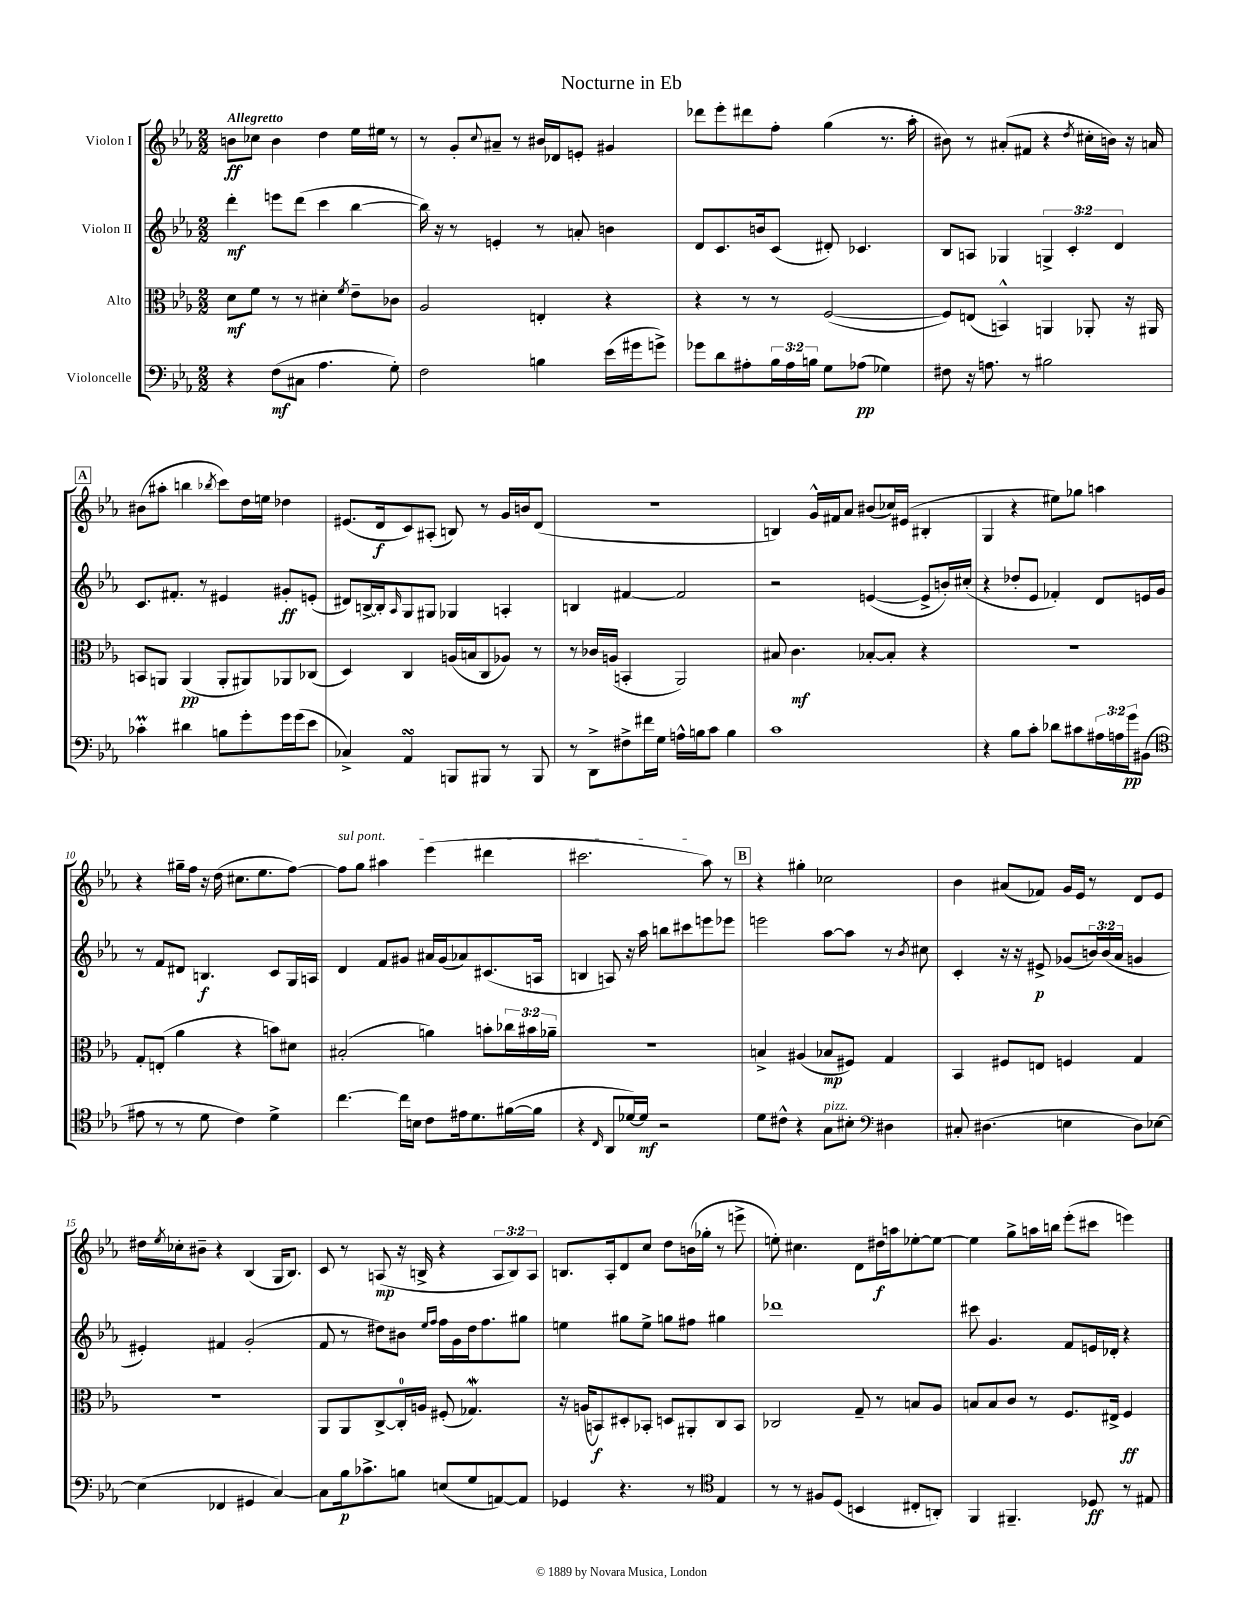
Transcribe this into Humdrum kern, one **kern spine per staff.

**kern	**kern	**kern	**kern
*staff4	*staff3	*staff2	*staff1
*clefF4	*clefC3	*clefG2	*clefG2
*k[b-e-a-]	*k[b-e-a-]	*k[b-e-a-]	*k[b-e-a-]
*M2/2	*M2/2	*M2/2	*M2/2
4r	8d\L	4ddd'\	8b\L
.	8f\J	.	8cc-\J
(8F\L	8r	8eee\L	4b\
8C#\J	8r	(8ddd\J	.
4.A-\	4d#'\	4ccc\	4dd\
.	8qf/	.	.
.	8e-~\L	[4bb-\	16ee-\LL
.	.	.	16ee#\JJ
8G'\)	8c-\J	.	8r
=	=	=	=
2F\	2A-/	16bb-\])	8r
.	.	16r	.
.	.	8r	8g'/L
.	.	.	8qqcc/
.	.	4e'/	8a#~/J
.	.	.	8r
4B\	4E'/	8r	16b#/LL
.	.	.	16d-/J
.	.	8a'/	8e'/J
(16e-\LL	4r	4b\	4g#/
16g#\J	.	.	.
8g^\J)	.	.	.
=	=	=	=
8g-\L	4r	8d/L	8ddd-\L
8d\	.	8.c/	8eee-'\
8A#'\	8r	.	8ddd#\
.	.	16b/k	.
24B-\L	8r	(8c/J	8ff'\J
24A#\	.	.	.
24B\JJ	.	.	.
8G\L	([2F/	8d#'/)	(4gg\
(8A-\J	.	4.c-/	.
4G-\)	.	.	8.r
.	.	.	16aa-'\
=	=	=	=
8F#\	8F/]L)	8B-/L	8b#\)
16r	(8E/J	8A/J	8r
8.A\	.	.	.
.	4BB^^/)	4G-/	(8a#'/L
8r	.	.	8f#/J
2B#\	4AA/	6G^/	4r
.	.	6c'/	.
.	.	.	8qdd/
.	8AA-'/	.	16cc#'\LL
.	.	.	16b\JJ)
.	.	6d/	.
.	16r	.	16r
.	16AA#/	.	16a/
=	=	=	=
4c-'\	8BB/L	8.c/L	(8b#\L
.	8AA/J	.	8aa#'\J
.	.	8.f#'/J	.
4d#\	(4AA/	.	4bb\
.	.	8r	.
.	.	.	8qbb-/
8B\L	8AA'/L	4e#/	8ccc\L)
8g'\	8AA#/)	.	16dd\L
.	.	.	16ee\JJ
16g\L	8AA-/	8g#'/L	4dd-\
(16g\J	.	.	.
8e-\J	(8C-/J	(8e'/J	.
=	=	=	=
4C-^/)	4D/)	8d#/L)	(8.e#/L
.	.	[16B^/L	.
.	.	16B'/]J	16d/k
.	.	16qqA-/	.
4AA-/	4C/	8G/	8c/)
.	.	8G#/J	(8A#'/J
8BBB/L	(16A/LL	4G-/	8B/)
.	16B/J	.	.
8BBB#/J	8C/	.	8r
8r	8A-/J)	4A'/	16g/LL
.	.	.	16b/J
8BBB#/	8r	.	(8d/J
=	=	=	=
8r	8r	4B/	1r
8DD^\L	16c-/LL	.	.
.	(16A/JJ	.	.
8F#^\	4BB'/	[4f#/	.
16f#\L	.	.	.
16G\JJ	.	.	.
16A^^\LL	2AA-/)	2f#/]	.
16B\J	.	.	.
8c\J	.	.	.
4B\	.	.	.
=	=	=	=
1c	8B#/	2r	4B/)
.	4.c\	.	.
.	.	.	16g^^/LL
.	.	.	16f#/J
.	.	.	8a-/J
.	[8B-'/L	([4e/	(8b#/L
.	8B-'/]J	.	16cc-/L)
.	.	.	(16e#/JJ
.	4r	8e^/]L	4B#'/
.	.	16b'/L)	.
.	.	(16cc#'/JJ	.
=	=	=	=
4r	1r	4r	4G/
8B-\L	.	8dd-'/L	4r
8c'\J	.	8e-/J	.
8d-\L	.	4f-'/)	8ee#\L)
8c#\	.	.	8gg-\J
24A#\L	.	8d/L	4aa\
24A\	.	.	.
24g\J	.	.	.
(8BB#\J	.	16e/L	.
.	.	16g/JJ	.
=	=	=	=
*clefC4	*	*	*
8e#\	8G'/L	8r	4r
8r	(8E'/J	8f/L	.
8r	4a-\	8d#/J	16gg#~\LL
.	.	.	16ff\JJ
8d\	.	4.B/	16r
.	.	.	(16dd\
4c\)	4r	.	8.cc#\L
.	.	.	8.ee-\
4d^\	8b\L)	8c/L	.
.	8d#\J	16G/L	[8ff\J)
.	.	16A/JJ	.
=	=	=	=
[4.cc\	(2B#'/	4d/	8ff\]L
.	.	.	8gg\J
.	.	8f/L	4aa#\
16cc\]LL	.	8g#/J	.
16B\JJ	.	.	.
8c\L	4a\)	16a#/LL	(4eee-\
.	.	(16g#/J	.
16e#\k	.	8a-/)	.
8.d\	.	.	.
.	8b'\L	(8.c#/	4ddd#\
([16f#\L	24cc-\L	.	.
.	24b#\	.	.
16f#\]JJ	.	16A/Jk	.
.	24a-~\JJ	.	.
=	=	=	=
4r	1r	4B/	2.ccc#\
16qqC/	.	.	.
8AA-/L	.	8A/)	.
[16d-/L)	.	16r	.
16d-/]JJ	.	16aa-\	.
2r	.	8bb\L	.
.	.	8ccc#\	.
.	.	8eee\	8aa-\)
.	.	8eee-\J	8r
=	=	=	=
8d\L	4B^/	2eee\	4r
8c#^^\J	.	.	.
4r	(4A#/	.	4gg#'\
8G\L	8B-/L	[8aa-\L	2cc-\
8B#'\J	8F#/J)	8aa-\]J	.
*clefF4	*	*	*
4D#\	4G/	8r	.
.	.	8qb-/	.
.	.	8cc#\	.
=	=	=	=
8C#'/	4BB-/	4c'/	4b-\
(4.D#\	.	.	.
.	8F#/L	16r	(8a#/L
.	.	16r	.
.	8E/J	8e#^/	8f-/J)
4E\	4F/	(8g-/L	16g/LL
.	.	.	16e-/JJ
.	.	24b/L)	8r
.	.	(24b/	.
.	.	24a-/JJ	.
8D#\L)	4G/	4g/	8d/L
[8E-\J	.	.	8e-/J
=	=	=	=
(4E-\]	1r	4e#'/)	16dd#\LL
.	.	.	8qee-/
.	.	.	16cc-'\J
.	.	.	8b#~\J
4FF-/	.	4f#/	4r
4GG#/	.	(2g'/	(4B-/
[4C/)	.	.	16G/LK
.	.	.	8.B-/J)
=	=	=	=
8C\]L	8AA-/L	8f/	8c/
16B-\k	8AA-/	8r	8r
8.c-^\	.	.	.
.	[8C^/	8dd#\L)	(8A/
8B\J	16C'/]L	8b#\J	16r
.	16A/JJ	.	16B^/
.	.	16qqee-/LL	.
.	.	16qqff/JJ	.
(8E/L	(8F#'/	16ff\LL	4r
.	.	16g\	.
8G/	4.G-/)	16dd#\J	.
.	.	8.ff\	.
[8AA/)	.	.	12A/L
.	.	.	12B/)
8AA/]J	.	8gg#\J	.
.	.	.	12A/J
=	=	=	=
4GG-/	16r	4ee\	8.B/L
.	(16A/LK	.	.
.	8BB/)	.	.
.	.	.	16A-'/k
4.r	8D#'/	8gg#\L	8d/
.	8BB-'/J	8ee^\J	8cc/J
.	8D/L	8gg\L	8dd\L
8r	8AA#'/	8ff#\J	(16b\L
.	.	.	16gg-'\JJ
*clefC4	*	*	*
4E-/	8C/	4gg#\	8r
.	8BB-/J	.	8eee^\
=	=	=	=
8r	2C-/	1ddd-	8ee'\)
8r	.	.	4.cc#\
8F#/L	.	.	.
(8D/J	.	.	.
4BB/	8G~/	.	8d\L
.	8r	.	16dd#\L
.	.	.	16aa\J
8C#'/L	8B/L	.	[8ee-'\
8AA'/J)	8A-/J	.	8ee-\_J
=	=	=	=
4FF/	8B/L	8ccc#\	4ee-\]
.	8B/	4.g/	.
4.FF#~/	8c/J	.	8gg^\L
.	8r	.	16aa\L
.	.	.	16bb\JJ
.	8.F/L	8f/L	(8eee-'\L
8D-/	.	16e/L	8ccc#\J
.	16E#^/Jk	16d-'/JJ	.
8r	4F/	4r	4eee\)
8E#/	.	.	.
==	==	==	==
*-	*-	*-	*-
